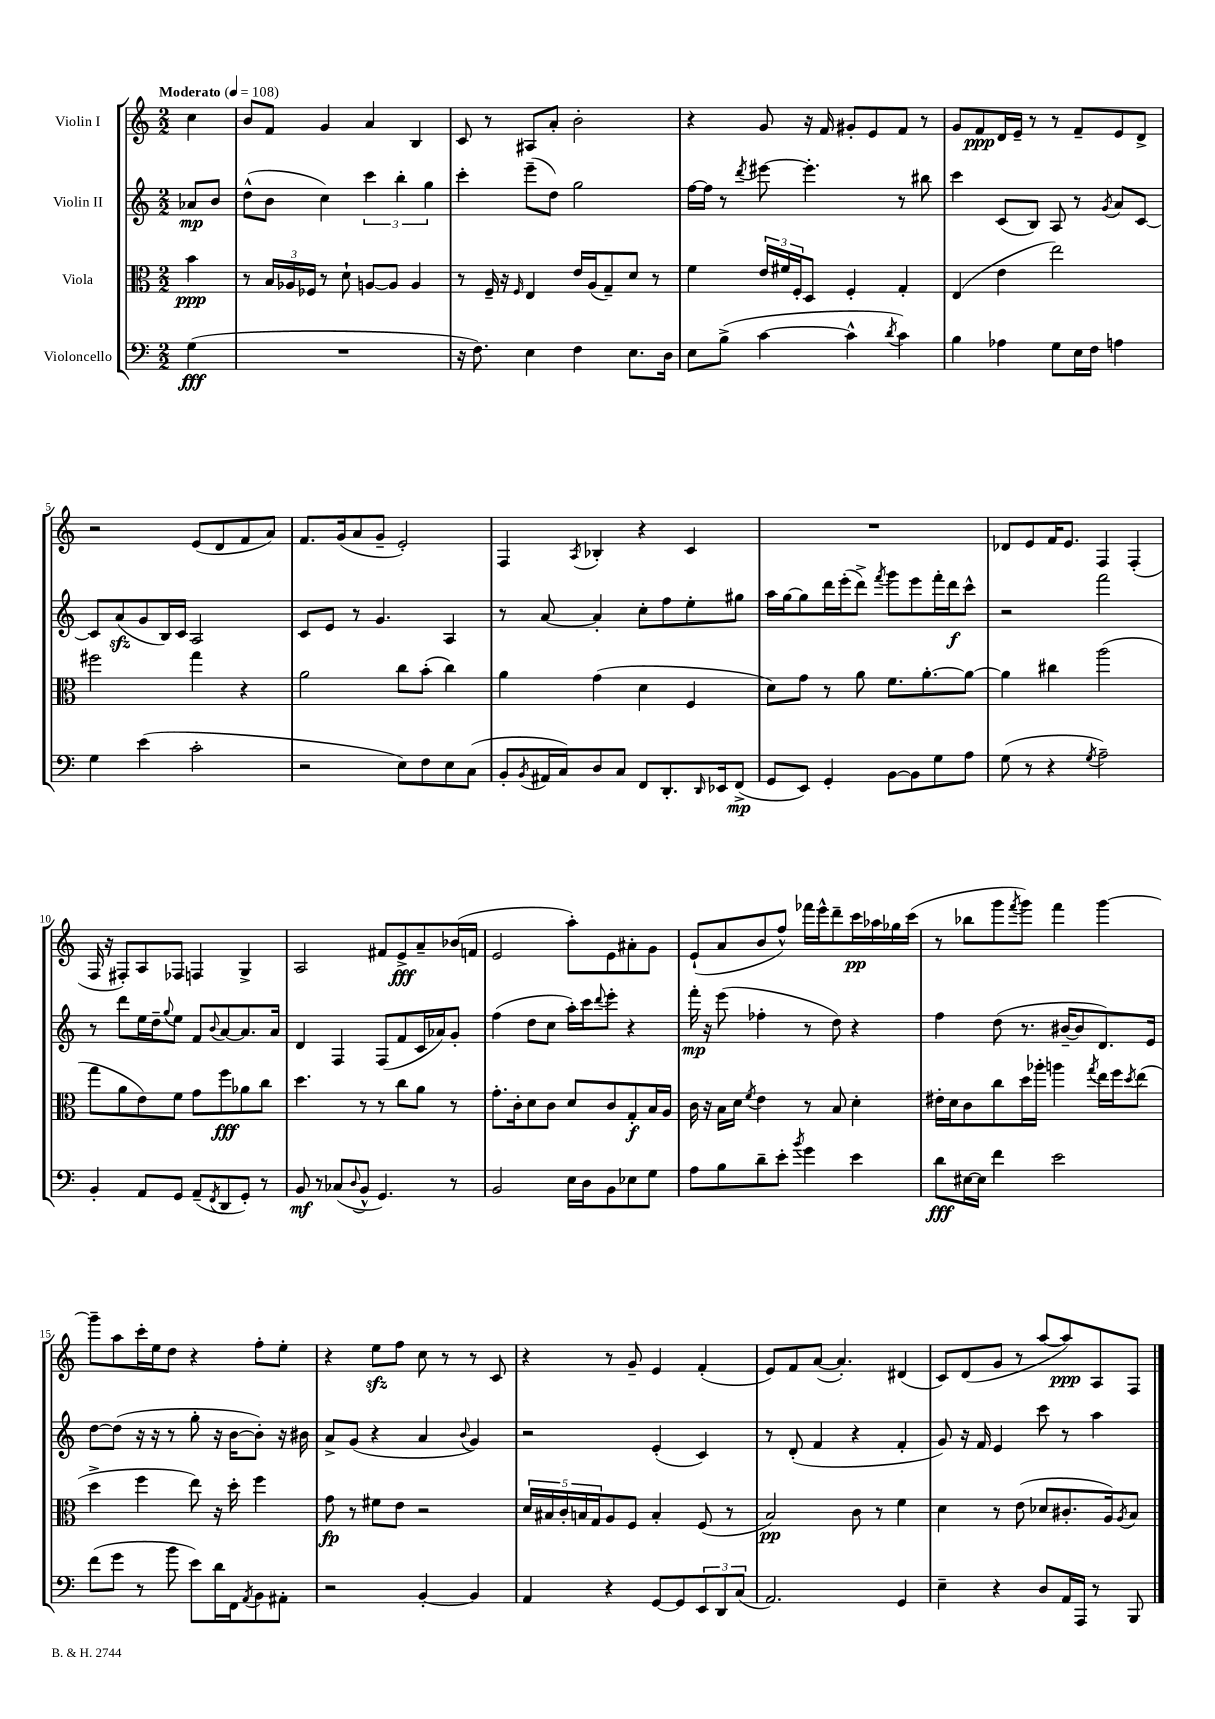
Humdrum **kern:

**kern	**kern	**kern	**kern
*staff4	*staff3	*staff2	*staff1
*clefF4	*clefC3	*clefG2	*clefG2
*k[]	*k[]	*k[]	*k[]
*M2/2	*M2/2	*M2/2	*M2/2
*MM108	*MM108	*MM108	*MM108
(4G	4b	8a-	4cc
.	.	8b	.
=	=	=	=
1r	8r	(8dd^^	8b
.	24B	8b	8f
.	24A-	.	.
.	24F-	.	.
.	8r	4cc)	4g
.	8d`	.	.
.	[8A	6ccc	4a
.	8A]	.	.
.	.	6bb'	.
.	4A	.	4B
.	.	6gg	.
=	=	=	=
16r	8r	4ccc'	8c
8.F)	.	.	.
.	16F~	.	8r
.	16r	.	.
.	16qqF	.	.
4E	4E	(8eee~	8A#
.	.	8dd)	8a'
4F	16e	2gg	2b'
.	(16A	.	.
.	8G~)	.	.
8.E	8d	.	.
.	8r	.	.
16D	.	.	.
=	=	=	=
8E	4f	[16ff	4r
.	.	16ff]	.
(8B^	.	8r	.
.	.	8qddd	.
[4c	24e	[8eee#	8g
.	24f#	.	.
.	24F'	.	.
.	8D	4.eee#']	16r
.	.	.	16f
4c^^]	4F'	.	8g#'
.	.	.	8e
8qd	.	.	.
4c)	4G'	8r	8f
.	.	8bb#	8r
=	=	=	=
4B	(4E	4ccc	8g
.	.	.	8f
4A-	4e	(8c	16d
.	.	.	16e~
.	.	8B)	8r
8G	2ee)	8A	8r
16E	.	8r	8f~
16F	.	.	.
.	.	8qg	.
4A	.	8a	8e
.	.	[8c	8d^
=	=	=	=
4G	2ff#	8c]	2r
.	.	(8a	.
(4e	.	8g	.
.	.	16B)	.
.	.	16c	.
2c'	4gg	2A	(8e
.	.	.	8d
.	4r	.	8f
.	.	.	8a)
=	=	=	=
2r	2a	8c	8.f
.	.	8e	.
.	.	.	(16g
.	.	8r	8a
.	.	4.g	8g~
8E)	8cc	.	2e')
8F	(8b'	.	.
8E	4cc)	4A	.
(8C	.	.	.
=	=	=	=
8BB'	4a	8r	4F
8qBB	.	.	.
16AA#	.	[8a	.
16C)	.	.	.
.	.	.	8qA
8D	(4g	4a']	4B-'
8C	.	.	.
8FF	4d	8cc'	4r
8.DD'	.	8ff	.
.	4F	8ee'	4c
16qqDD	.	.	.
16EE-	.	.	.
(8FF^	.	8gg#	.
=	=	=	=
8GG	8d)	16aa	1r
.	.	[16gg	.
8EE)	8g	8gg]	.
4GG'	8r	16ddd	.
.	.	(16eee'	.
.	8a	8ddd^)	.
.	.	8qfff	.
[8BB	8.f	8ggg	.
8BB]	.	8eee	.
.	[8.a'	.	.
8G	.	16fff'	.
.	.	16ddd	.
8A	8a_	8ccc^^	.
=	=	=	=
(8G	4a]	2r	8d-
8r	.	.	8e
4r	4cc#	.	16f
.	.	.	8.e
8qG	.	.	.
2A~)	(2aa	2fff	4F
.	.	.	(4F'
=	=	=	=
4BB'	8gg	8r	16F
.	.	.	16r
.	8a	8ddd	8F#')
8AA	8e)	16ee	8A
.	.	16dd~	.
.	.	8qqgg	.
8GG	8f	8ee	8F-
(8AA~	8g	8f	4F
8qFF	.	8qqb	.
8DD	8ff	[8a	.
8GG')	8a-	8.a]	4G^
8r	8cc	.	.
.	.	16a	.
=	=	=	=
8BB	4.dd	4d	2A
8r	.	.	.
(8C-	.	4F	.
8qqD	.	.	.
8BB^^	8r	.	.
4.GG)	8r	(8F	8f#
.	8cc	8f	8e^
.	8a	16c	8a~
.	.	16a-)	.
8r	8r	8g'	(16b-
.	.	.	16f
=	=	=	=
2BB	8.g'	(4ff	2e
.	16c'	.	.
.	8d	8dd	.
.	8c	8cc	.
16E	8d	16aa')	8aa')
16D	.	16ccc	.
.	.	8qqddd	.
8BB	8c	8eee'	8e
8E-	8G'	4r	8a#'
8G	16B	.	8g
.	16A	.	.
=	=	=	=
8A	16c	16fff'	(8e`
.	16r	16r	.
8B	16B	(8eee	8a
.	16d	.	.
.	8qf	.	.
8d~	4e	4ff-'	8b
8e'	.	.	8ff^^)
8qb	.	.	.
4g	8r	8r	16fff-
.	.	.	16eee^^
.	8B	8dd)	8ddd~
4e	4d'	4r	16ccc
.	.	.	16aa-
.	.	.	16gg-
.	.	.	(16ccc
=	=	=	=
8d	16e#'	4ff	8r
.	16d	.	.
[16E#	8c	.	8bb-
16E#]	.	.	.
4f	8cc	(8dd	8ggg
.	.	.	8qfff
.	16dd	8.r	8ggg)
.	16aa-'	.	.
2e	4aa	.	4fff
.	.	[16b#~	.
.	.	8b#]	.
.	8qgg	.	.
.	16ee	8.d)	[4ggg
.	16ff	.	.
.	8qdd	.	.
.	(8ee	.	.
.	.	16e	.
=	=	=	=
(8f	4dd^	[8dd	8ggg~]
8g	.	(8dd]	8aa
8r	4ff	16r	16ccc'
.	.	16r	16ee
8b	.	8r	8dd
8e)	8ee)	8gg'	4r
16d	16r	16r	.
16FF	16dd'	[16b	.
8qAA	.	.	.
8BB	4ff	8b'])	8ff'
8AA#'	.	16r	8ee'
.	.	16b#	.
=	=	=	=
2r	8g	8a^	4r
.	8r	(8g	.
.	8f#	4r	8ee
.	8e	.	8ff
[4BB'	2r	4a	8cc
.	.	.	8r
.	.	8qqb	.
4BB]	.	4g)	8r
.	.	.	8c
=	=	=	=
4AA	20d	2r	4r
.	20B#	.	.
.	20c'	.	.
.	20B	.	.
.	20G	.	.
4r	8A	.	8r
.	8F	.	8g~
[8GG	4B'	(4e'	4e
8GG]	.	.	.
12EE	(8F	4c)	(4f'
12DD	.	.	.
.	8r	.	.
(12C	.	.	.
=	=	=	=
2.AA)	2B)	8r	8e)
.	.	(8d'	8f
.	.	4f	([8a
.	.	.	4.a'])
.	8c	4r	.
.	8r	.	.
4GG	4f	4f'	(4d#
=	=	=	=
4E~	4d	8g)	8c)
.	.	16r	(8d
.	.	16f	.
4r	8r	4e	8g
.	(8e	.	8r
8D	8d-	8ccc	[8aa
16AA	8.c#'	8r	8aa])
16AAA	.	.	.
8r	.	4aa	8A
.	16A)	.	.
.	8qA	.	.
8BBB	8B	.	8F
==	==	==	==
*-	*-	*-	*-
